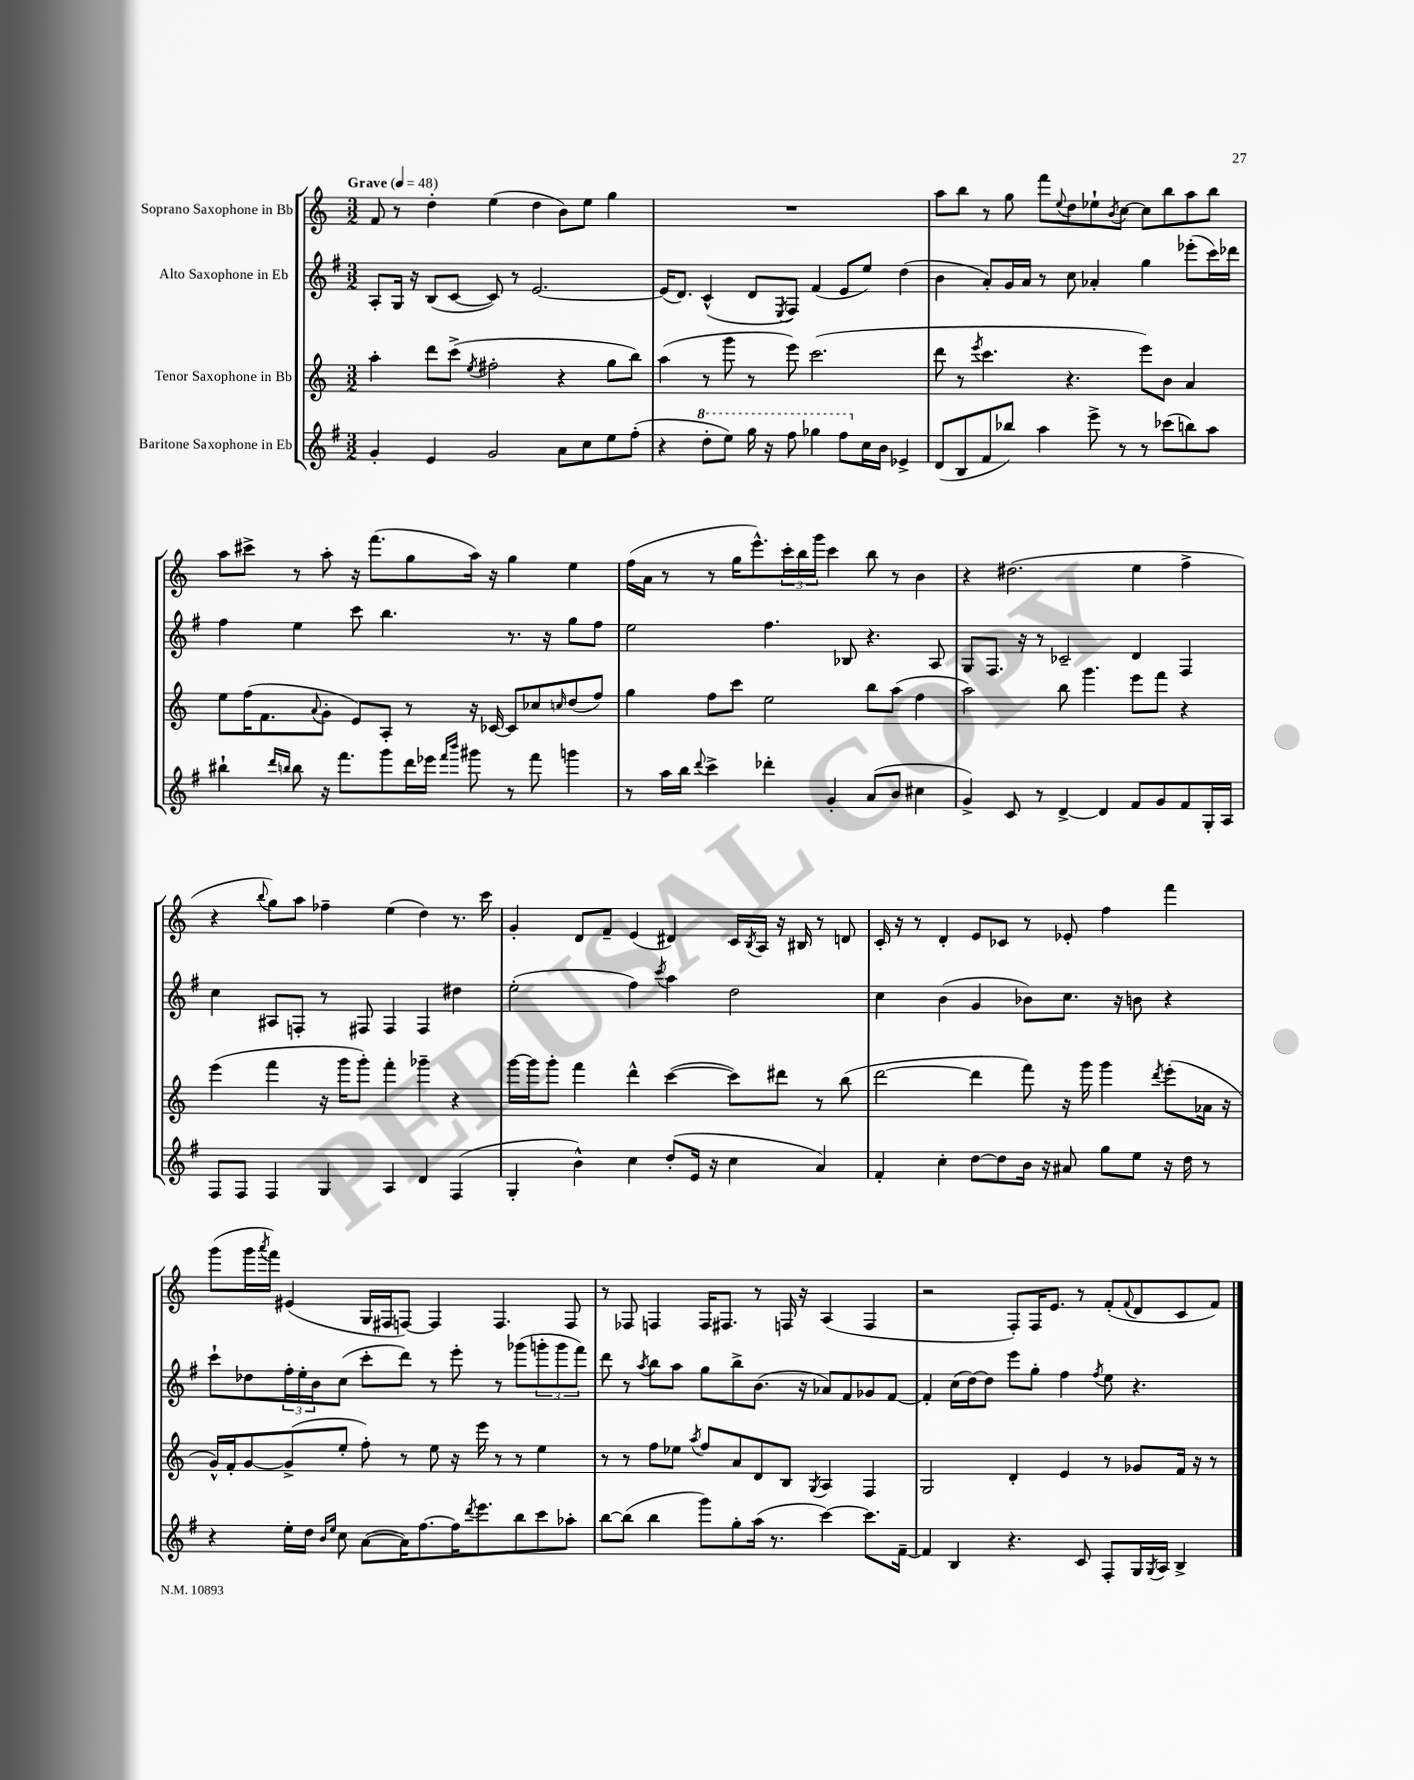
<<
\new StaffGroup <<
\new Staff = "s0" \with { instrumentName = "Soprano Saxophone in Bb" } {
    \clef treble \key c \major \numericTimeSignature \time 3/2 \tempo "Grave" 4 = 48
    f'8 r8 d''4-. e''4( d''4 b'8) e''8 g''4 |
    R1. |
    a''8 b''8 r8 g''8 f'''8 \appoggiatura { e''8 } d''8 ees''8-! \acciaccatura { b'8 } c''8~ c''8 b''8 a''8 b''8 |
    a''8 cis'''8-> r8 a''8-. r16 f'''8.( g''8 a''16) r16 g''4 e''4 |
    f''16( a'16 r8 r8 g''16 e'''8.-^) \tuplet 3/2 { c'''16-. b''16 g'''16 } c'''4 b''8 r8 b'4 |
    r4 dis''2.( e''4 f''4-> |
    r4 \appoggiatura { b''8 } g''8) a''8 fes''4-- e''4( d''4) r8. c'''16 |
    g'4-. d'8 f'8-- e'4( dis'4) c'16 \acciaccatura { b8 } a16 r16 bis16 r8 d'8 |
    c'16-. r16 r8 d'4-. e'8 ces'8 r8 ees'8-. f''4 f'''4 |
    g'''8( g'''16 \acciaccatura { a'''8 } f'''16) eis'4( g16 fis16 f8~) f4 f4. f8 |
    r8 fes8 f4 f16 fis8. r8 f16 r16 a4( f4 |
    r2 f8-.) f16 e'8. r8 f'8-.( \appoggiatura { f'8 } d'8 c'8 f'8) \bar "|." |
}
\new Staff = "s1" \with { instrumentName = "Alto Saxophone in Eb" } {
    \clef treble \key g \major \numericTimeSignature \time 3/2
    a8-. g16 r16 b8( c'8~ c'8) r8 e'2.~ |
    e'16( d'8.) c'4-^( d'8 \acciaccatura { e8 } fis8) fis'4( e'8 e''8) d''4( |
    b'4 a'8-.) g'16 a'16 r8 c''8 aes'4-. g''4 ees'''8-.( c'''16) des'''16 |
    fis''4 e''4 c'''8 b''4. r8. r16 g''8 fis''8 |
    e''2 fis''4. bes8 r4. a8 |
    g8 fis8. r16 r8 ces'2-- d'4 fis4 |
    c''4 ais8 f8-. r8 fis8 fis4 fis4 dis''4 |
    e''2-.( fis''4) \acciaccatura { c'''8 } a''4 d''2 |
    c''4 b'4( g'4 bes'8) c''8. r16 b'8 r4 |
    c'''8-! des''8 \tuplet 3/2 { fis''16-. e''16-. b'16 } c''8( c'''8-. d'''8) r8 e'''8-. r8 ges'''8( \tuplet 3/2 { g'''8-. g'''8 fis'''8) } |
    d'''8 r8 \acciaccatura { a''8 } b''8 a''8 g''8 b''8-> b'8.( r16 aes'8) fis'8 ges'8 fis'8~ |
    fis'4-. c''16( d''16~) d''8 e'''8 g''8-. fis''4 \acciaccatura { fis''8 } e''8 r4. \bar "|." |
}
\new Staff = "s2" \with { instrumentName = "Tenor Saxophone in Bb" } {
    \clef treble \key c \major \numericTimeSignature \time 3/2
    a''4-. d'''8 c'''8->( \acciaccatura { e''8 } fis''2-. r4 g''8 b''8) |
    a''4( r8 g'''8 r8 e'''8) c'''2.( |
    d'''8 r8 \acciaccatura { e'''8 } c'''4. r4. e'''8) b'8 a'4 |
    e''8 f''16( f'8. \appoggiatura { a'8 } g'8-. e'8) a8-. r8 r16 ces'16~ ces'8 ces''8 \grace { c''16 } d''8( f''8) |
    g''4 f''8 c'''8 e''2 b''8 a''8( f''4 |
    a''2) b''8 g'''4. e'''8 f'''8 r4 |
    e'''4( f'''4 r16 g'''16 g'''8-.) f'''4-. ges'''4-- r4 |
    g'''16~ g'''16 g'''8-. f'''4 d'''4-^ c'''4~( c'''8) dis'''8 r8 b''8( |
    d'''2~ d'''4 f'''8) r16 g'''16 g'''4 \acciaccatura { d'''8 } e'''8-.( aes'16 r16 |
    g'16-^) f'16-. g'8~ g'8->( e''8-. f''8-.) r8 e''8 r16 e'''16 r8 r8 e''4 |
    r8 r8 f''8 ees''8 \acciaccatura { a''8 } f''8 a'8 d'8 b8 \acciaccatura { g8 } a4 f4 |
    g2 d'4-. e'4 r8 ges'8 f'16 r16 r8 \bar "|." |
}
\new Staff = "s3" \with { instrumentName = "Baritone Saxophone in Eb" } {
    \clef treble \key g \major \numericTimeSignature \time 3/2
    g'4-. e'4 g'2 a'8 c''8 e''8 fis''8-.( |
    r4 \ottava #1 d'''8-. e'''8) g'''16 r16 fis'''8 ges'''4 fis'''8 \ottava #0 c''16 b'16 ees'4-> |
    d'8( b8 fis'8 bes''8) a''4 e'''8-> r8 r8 ces'''8( b''8) a''8 |
    bis''4-! \grace { d'''16 b''16 } b''8 r16 fis'''8. g'''8 d'''16 ees'''16 \grace { fis'''16 b'''16 } gis'''8 r8 fis'''8 g'''4 |
    r8 a''16 b''16 \appoggiatura { d'''8 } c'''4-> des'''4-. g'4-. a'8( b'8 cis''4 |
    g'4->) c'8 r8 d'4~-> d'4 fis'8 g'8 fis'8 g16-. a16 |
    fis8 fis8 fis4 g4 a4 d'4 fis4( |
    g4-. b'4-^) c''4 d''8-.( e'16 r16 c''4 a'4) |
    fis'4-. c''4-. d''8~ d''8 b'16 r16 ais'8 g''8 e''8 r16 d''16 r8 |
    r4 e''16-. d''16 \grace { b'16 e''16 } c''8 a'8~( a'16) fis''8.~ fis''16 \acciaccatura { d'''8 } e'''8. b''8 c'''8 aes''8-. |
    b''8~ b''8( b''4 g'''8) g''8-. a''16( r8. c'''4~) c'''8. fis'16~-- |
    fis'4 b4 r4. c'8 fis8-. g16 \acciaccatura { g8 } a16 b4-> \bar "|." |
}
>>
>>
\layout { \context { \Score \remove "Bar_number_engraver" } }
